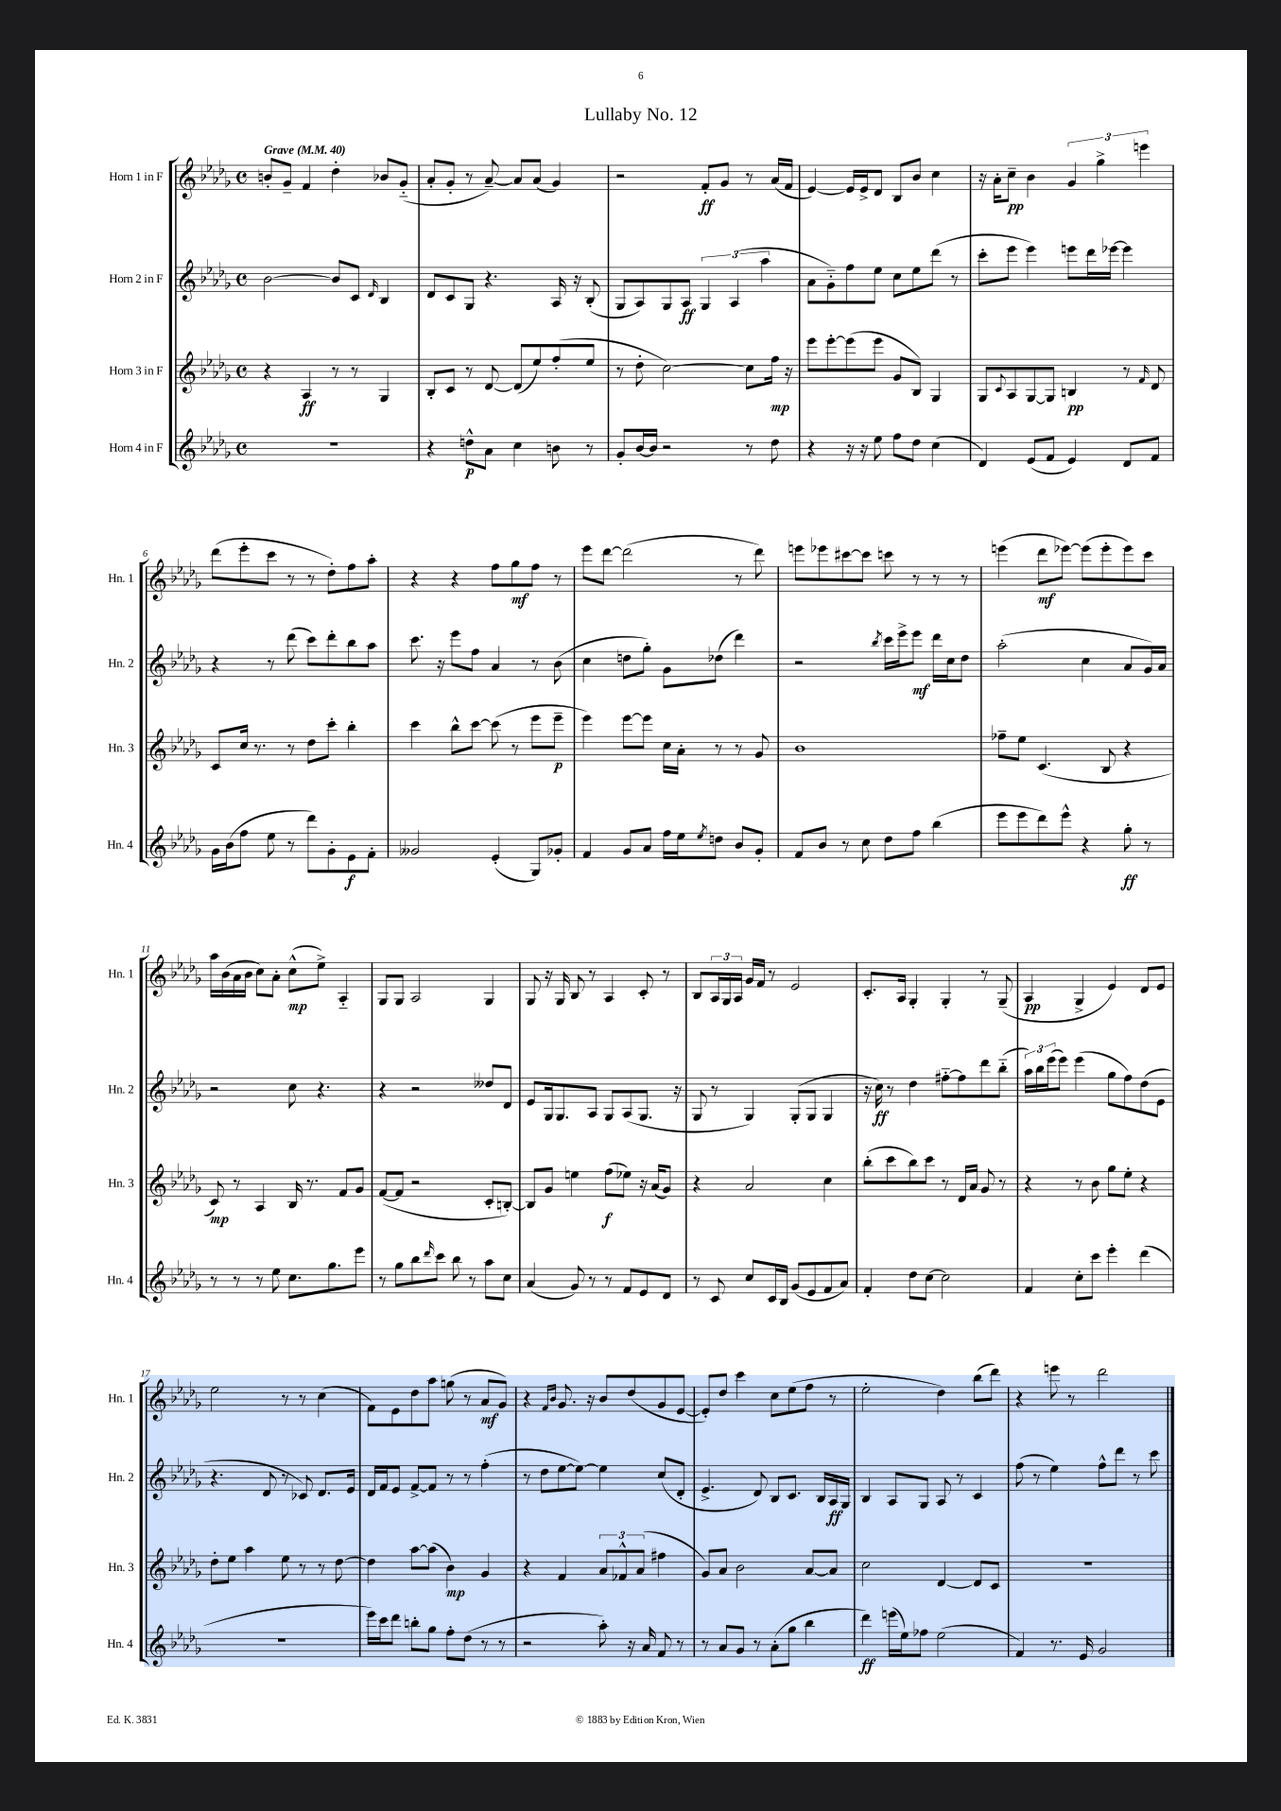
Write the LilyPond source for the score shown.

\header { title = "Lullaby No. 12" }
<<
\new StaffGroup <<
\new Staff = "s0" \with { instrumentName = "Horn 1 in F" shortInstrumentName = "Hn. 1" } {
    \clef treble \key des \major \defaultTimeSignature \time 4/4 \tempo "Grave" 4 = 40
    b'8-. ges'8-- f'4 des''4-. bes'8 ges'8-_( |
    aes'8-. ges'8-. r8 aes'8~--) aes'8 aes'8( ges'4) |
    r2 f'8-.\ff ges'8 r8 aes'16( f'16 |
    ees'4~) ees'16 ees'16-> des'8 bes8 bes'8 c''4 |
    r16 aes'16-. c''8--\pp bes'4 \tuplet 3/2 { ges'4 ges''4-> e'''4 } |
    des'''8( ees'''8-. c'''8 r8 r8 des''8-.) f''8 aes''8-. |
    r4 r4 f''8 ges''8\mf f''8 r8 |
    ees'''8 des'''8~ des'''2( r8 des'''8) |
    e'''8 ees'''8 cis'''8~ cis'''8 c'''8 r8 r8 r8 |
    e'''4( des'''8\mf ees'''8~) ees'''8( ees'''8-. ees'''8) c'''8 |
    aes''16 bes'16( aes'16 bes'16 c''8) aes'8-. c''8-^\mp( ees''8->) aes4-_ |
    ges8 ges8 aes2 ges4 |
    ges8 r16 ges16 bes8 r8 aes4 c'8-. r8 |
    bes8 \tuplet 3/2 { aes16 ges16 aes16 } ges'16 f'16 r8 ees'2 |
    c'8.-. aes16 ges4-. ges4-. r8 ges8--( |
    aes4\pp ges4-> ees'4) des'8 ees'8 |
    ees''2 r8 r8 c''4( |
    f'8) ees'8 des''8 aes''8 g''8( r8 aes'8\mf ges'8) |
    r4 \grace { f'16 bes'16 } ges'8. r16 bes'8 des''8( ges'8 ees'8~ |
    ees'8-.) des''8 c'''4 c''8 ees''8( f''8 r8 |
    ees''2-. des''4) bes''8( des'''8) |
    r4 e'''8 r8 des'''2 \bar "|." |
}
\new Staff = "s1" \with { instrumentName = "Horn 2 in F" shortInstrumentName = "Hn. 2" } {
    \clef treble \key des \major \defaultTimeSignature \time 4/4
    bes'2~ bes'8 c'8 \grace { des'16 } bes4 |
    des'8 c'8 ges8 r4. aes16 r16 bes8-.( |
    ges8 aes8) ges8 aes8\ff \tuplet 3/2 { ges4 aes4( aes''4 } |
    aes'8 ges'8-_) f''8 ees''8 c''8 ees''8 des'''8( r8 |
    c'''8-. ees'''8 ees'''4) e'''8 des'''16 ees'''16~ ees'''4 |
    r4 r8 des'''8( c'''8) des'''8-. bes''8 aes''8 |
    c'''8. r16 ees'''8 f''8 aes'4 r8 bes'8( |
    c''4 d''8 ges''8-.) ges'8 des''8( des'''4) |
    r2 \acciaccatura { bes''8 } c'''16 ees'''16-> ees'''8\mf des'''16 c''16 des''8 |
    aes''2-.( c''4 aes'8 ges'16) aes'16 |
    r2 c''8 r4. |
    r4 r2 deses''8 des'8 |
    ees'8 ges16 ges8. aes8 ges8 aes8( ges8. r16 |
    ges8 r8 ges4) ges8-.( ges8 ges4 |
    r16 c''16\ff) r8 des''4 fis''8~-_ fis''8 des'''8 bes''8-_( |
    \tuplet 3/2 { aes''16) bes''16 ees'''16( } ees'''8) ees'''4( ges''8 f''8) des''8( ees'8 |
    r4. des'8 r8 ces'8) des'8. ees'16 |
    des'16 f'16 ees'8 f'8~-> f'8 r8 r8 f''4-.( |
    r8 des''8 ees''8~ ees''8~) ees''4 c''8( des'8-. |
    ees'4.-> des'8) bes8 c'8. bes16 aes16\ff ges16 |
    bes4 aes8 ges8 aes8 r8 c'4 |
    f''8( r8 ees''4) f''8-^ des'''8 r8 c'''8 \bar "|." |
}
\new Staff = "s2" \with { instrumentName = "Horn 3 in F" shortInstrumentName = "Hn. 3" } {
    \clef treble \key des \major \defaultTimeSignature \time 4/4
    r4 aes4\ff r8 r8 ges4 |
    bes8-. c'8 r8 des'8~ des'8( ees''8) f''8-.( ees''8 |
    r8 des''8-. c''2~) c''8 f''16\mp r16 |
    ees'''8 ees'''8~-. ees'''8( ees'''8 ges'8 bes8) ges4 |
    ges8 \appoggiatura { c'8 } aes8 ges8~ ges8 b4\pp r8 \grace { f'16 } des'8 |
    c'8 c''16 r8. r8 des''8 c'''8-. bes''4-. |
    c'''4 bes''8-^ c'''8~ c'''8( r8 ees'''8 ees'''8--\p |
    ees'''4) ees'''8~ ees'''8 c''16 aes'16-. r8 r8 ges'8 |
    bes'1 |
    fes''8-- ees''8 c'4.( bes8 r4 |
    c'8\mp) r8 aes4 bes16 r8. f'8 ges'8 |
    f'8~( f'8 r2 c'8-. b8~-.) |
    b8 ges'8 e''4 f''8\f( ees''8) r16 aes'16( ges'8) |
    r4 aes'2 c''4 |
    bes''8-.( c'''8 bes''8) c'''8 r8 des'16 aes'16 ges'8 r8 |
    r4 r8 bes'8 ges''8 ees''8-. r4 |
    des''8-. ees''8 aes''4 ees''8 r8 r8 des''8~ |
    des''4 aes''8~ aes''8( bes'4\mp) ges'4 |
    r4 f'4 \tuplet 3/2 { aes'8 fes'8-^ aes'8( } fis''4 |
    ges'8) aes'8 bes'2 aes'8~ aes'8 |
    c''2 des'4~ des'8 c'8 |
    R1 \bar "|." |
}
\new Staff = "s3" \with { instrumentName = "Horn 4 in F" shortInstrumentName = "Hn. 4" } {
    \clef treble \key des \major \defaultTimeSignature \time 4/4
    R1 |
    r4 d''8-^\p aes'8 c''4 b'8 r8 |
    ges'8-. bes'16~ bes'16 r2 r8 des''8 |
    r4 r16 r16 ees''8 f''8 des''8 c''4( |
    des'4) ees'8( f'8 ees'4) des'8 f'8 |
    ges'16 bes'16( f''8 ees''8 r8 des'''8) ges'8-. ees'8\f f'8-. |
    geses'2 ees'4-.( ges8) ges'8-. |
    f'4 ges'8 aes'8 f''16 ees''16 \acciaccatura { ees''8 } d''8 bes'8 ges'8-. |
    f'8 bes'8 r8 c''8 des''8 f''8 bes''4( |
    ees'''8 ees'''8 des'''8) ees'''8-^ r4 ges''8-.\ff r8 |
    r8 r8 r8 ees''8 c''8. ges''8. ees'''8 |
    r8 ges''8 bes''8 \grace { des'''16 } c'''8 bes''8 r8 aes''8 c''8 |
    aes'4( ges'8) r8 r8 f'8 ees'8 des'8 |
    r8 c'8 c''8 c'16 bes16 ges'8( ees'8 f'8 aes'8) |
    f'4-. des''8 c''8~ c''2 |
    f'4 c''8-. c'''8 ees'''4-. des'''4( |
    R1 |
    ees'''16) c'''16 des'''8 b''8-. ges''8 f''8-. des''8( r8 r8 |
    r2 aes''8-.) r16 aes'16 f'8 r8 |
    r8 aes'8 ges'8 r8 aes'8-.( ges''8 bes''4 |
    des'''4\ff) e'''16( ees''16) fes''8 ees''2( |
    f'4) r8. ees'16 ges'2 \bar "|." |
}
>>
>>
